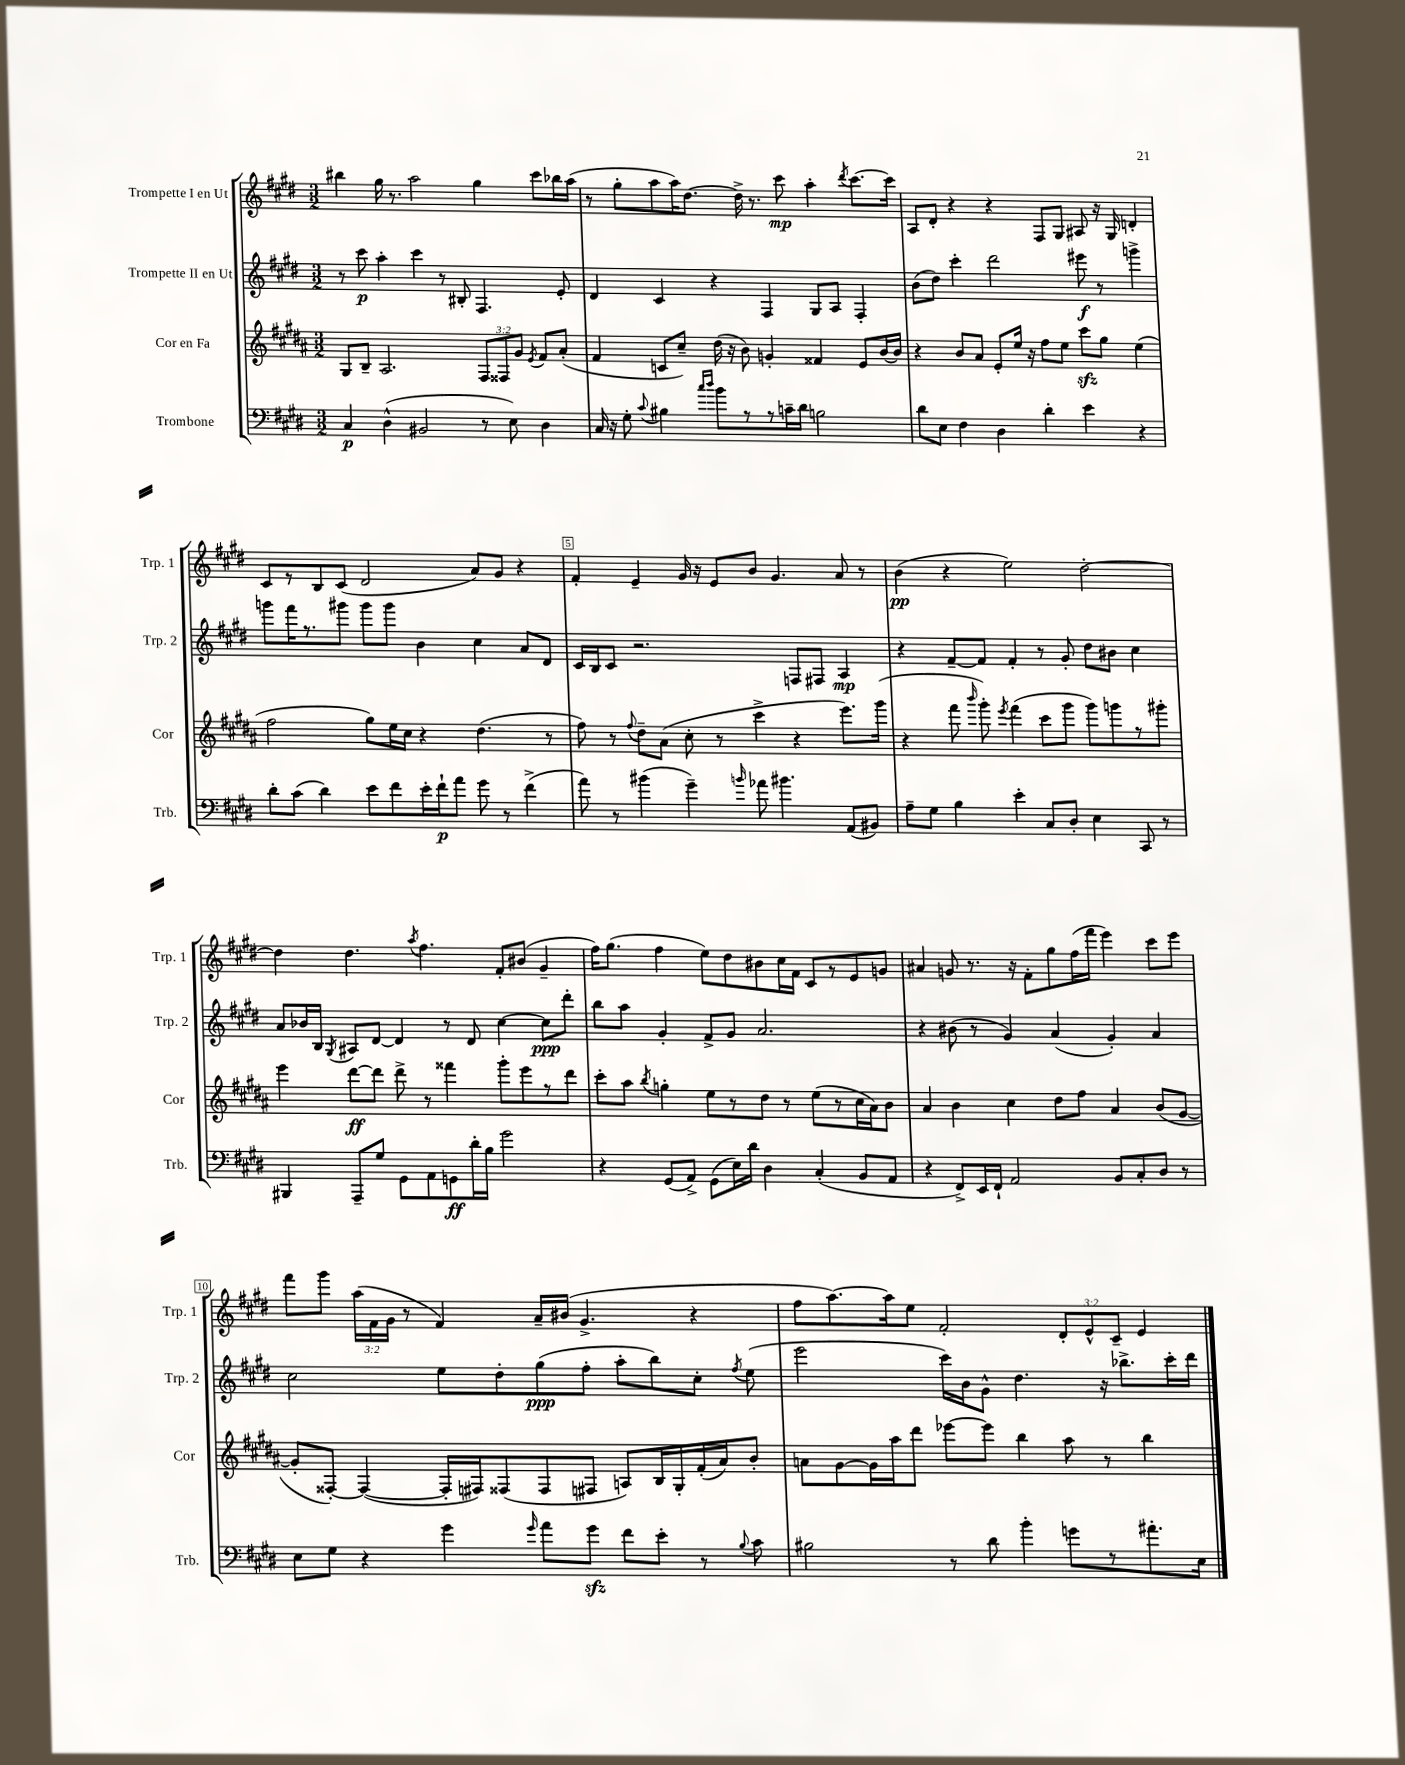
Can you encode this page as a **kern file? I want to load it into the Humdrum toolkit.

**kern	**kern	**kern	**kern
*staff4	*staff3	*staff2	*staff1
*clefF4	*clefG2	*clefG2	*clefG2
*k[f#c#g#d#]	*k[f#c#g#d#a#]	*k[f#c#g#d#]	*k[f#c#g#d#]
*M3/2	*M3/2	*M3/2	*M3/2
4C#	8G#	8r	4bb#
.	8B~	8ccc#	.
(4D#^^	2.A#	4aa'	16gg#
.	.	.	8.r
2BB#	.	4ccc#	2aa
.	.	8r	.
.	.	8B#'	.
8r	12F#	4.F#	4gg#
.	12F##	.	.
8E)	.	.	.
.	12g#	.	.
.	8qe	.	.
4D#	8f#	.	8ccc#
.	(8a#'	8e'	16bb-
.	.	.	(16aa
=	=	=	=
16C#	4f#	4d#	8r
16r	.	.	.
8G#'	.	.	8gg#'
8qqc#	.	.	.
4B#	8c	4c#	8aa
.	8cc#~)	.	16aa)
.	.	.	[8.dd#
16qqcc#	.	.	.
16qqdd#	.	.	.
8b	(16dd#	4r	.
.	16r	.	.
8r	8b)	.	16dd#^]
.	.	.	8.r
8r	4g'	4F#	.
16c~	.	.	8ccc#
16d#	.	.	.
2B	4f##	8G#	4aa'
.	.	8A	.
.	.	.	8qddd#
.	8e	4F#'	[8.ccc#
.	[16b	.	.
.	16b]	.	16ccc#]
=	=	=	=
8d#	4r	(8b	8A
8E	.	8dd#)	8d#'
4F#	8b	4ccc#'	4r
.	8a#	.	.
4D#	8e'	2ddd#	4r
.	16ee	.	.
.	16r	.	.
4d#'	8ff#	.	8F#
.	8ee	.	8G#
4e	8ccc#	8eee#	8A#
.	8gg#	8r	16r
.	.	.	16G#
4r	(4ee	4ggg^	4d'
=	=	=	=
8d#'	2ff#	8ggg	8c#
(8c#	.	16fff#	8r
.	.	8.r	.
4d#)	.	.	8B
.	.	8ggg#	(8c#
8e	8gg#)	8ggg#	2d#
8f#	16ee	8ggg#	.
.	16cc#	.	.
16e'	4r	4b	.
16f#`	.	.	.
8a	.	.	.
8g#	(4.dd#	4cc#	8a)
8r	.	.	8g#
(4f#^	.	8a	4r
.	8r	8d#	.
=	=	=	=
8a)	8ff#)	16c#	4f#'
.	.	16B	.
8r	8r	8c#	.
.	8qqff#	.	.
(4b#	8dd#~	2.r	4e~
.	(8a#	.	.
4g#~)	8cc#'	.	16g#
.	.	.	16r
.	8r	.	8e
16qqb	.	.	.
8a-	4ccc#^	.	8b
4.b#	.	.	4.g#
.	4r	8F	.
.	.	8F#	.
(8AA	8.eee)	4A	8a
8BB#)	.	.	8r
.	(16ggg#	.	.
=	=	=	=
8A~	4r	4r	(4b
8G#	.	.	.
4B	8fff#	[8f#~	4r
.	16qqbbb	.	.
.	8ggg#')	8f#]	.
.	8qeee	.	.
4e'	(4fff#	4f#'	2ee)
8C#	8ccc#	8r	.
8D#'	8ggg#	8g#'	.
4E	8ggg#)	8dd#	[2dd#'
.	8ggg	8b#	.
8CC#	8r	4cc#	.
8r	8ggg#'	.	.
=	=	=	=
4BBB#	4eee	8a	4dd#]
.	.	16b-	.
.	.	16B	.
.	.	8qG#	.
8AAA~	[8ddd#	8A#	4.dd#
8G#	8ddd#]	[8d#	.
8GG#	8ddd#^	4d#]	.
.	.	.	8qaa
8AA	8r	.	4.ff#
8GG	4fff##	8r	.
16d#'	.	8d#	.
16B	.	.	.
2g#	8ggg#'	[4cc#	8f#'
.	8eee	.	(8b#
.	8r	8cc#]	4g#~
.	8ddd#	8ddd#'	.
=	=	=	=
4r	8ccc#'	8bb	16ff#)
.	.	.	(8.gg#
.	8aa#	8aa	.
.	8qbb	.	.
(8GG#	4gg'	4g#'	4ff#
8AA^)	.	.	.
(8GG#	8ee	8f#^	8ee)
16E)	8r	8g#	8dd#
16d#	.	.	.
4D#	8dd#	2.a	8b#
.	8r	.	16cc#
.	.	.	16f#
(4C#'	(8ee	.	8c#
.	8r	.	8r
8BB	16cc#	.	8e
.	16a#)	.	.
8AA	8b	.	8g
=	=	=	=
4r	4a#	4r	4a#
8FF#^)	4b	(8b#	8g
16EE	.	8r	8.r
16FF#`	.	.	.
2AA	4cc#	4g#)	.
.	.	.	16r
.	.	.	8f#'
.	8dd#	(4a	8gg#
.	8ff#	.	(16ff#
.	.	.	16fff#
8BB	4a#	4g#')	4eee)
8C#'	.	.	.
8D#	(8b	4a	8ccc#
8r	[8g#	.	8eee
=	=	=	=
8E	8g#']	2cc#	8fff#
8G#	[8F##')	.	8ggg#
4r	(4F##_	.	(24aa
.	.	.	24f#
.	.	.	24g#
.	.	.	8r
4g#	16F##']	8ee	4f#)
.	16F#)	.	.
.	(8F##	8dd#'	.
16qqg#	.	.	.
8a	8F##	(8gg#	16a~
.	.	.	(16b#
8g#	8F#	8ff#'	4.g#^
8f#	8A)	8aa'	.
8e'	16B	8bb)	.
.	16G#'	.	.
8r	(16f#'	8cc#'	4r
.	16a#)	.	.
8qqB	.	8qff#	.
8c#	8b'	(8ee	.
=	=	=	=
2B#	8a	2eee	8ff#
.	[8g#	.	[8.aa)
.	16g#]	.	.
.	16aa#	.	16aa]
.	8ddd#	.	8ee
8r	[8eee-	16ccc#)	2f#'
.	.	16b	.
8d#	8eee-]	8g#^^	.
4b'	4bb	4.dd#	.
8g	8aa#	.	12d#'
.	.	.	12e^^
8r	8r	16r	.
.	.	.	12c#~
.	.	8.bb-^	.
8.a#'	4bb	.	4e
.	.	16ccc#'	.
16E	.	16ddd#	.
==	==	==	==
*-	*-	*-	*-
